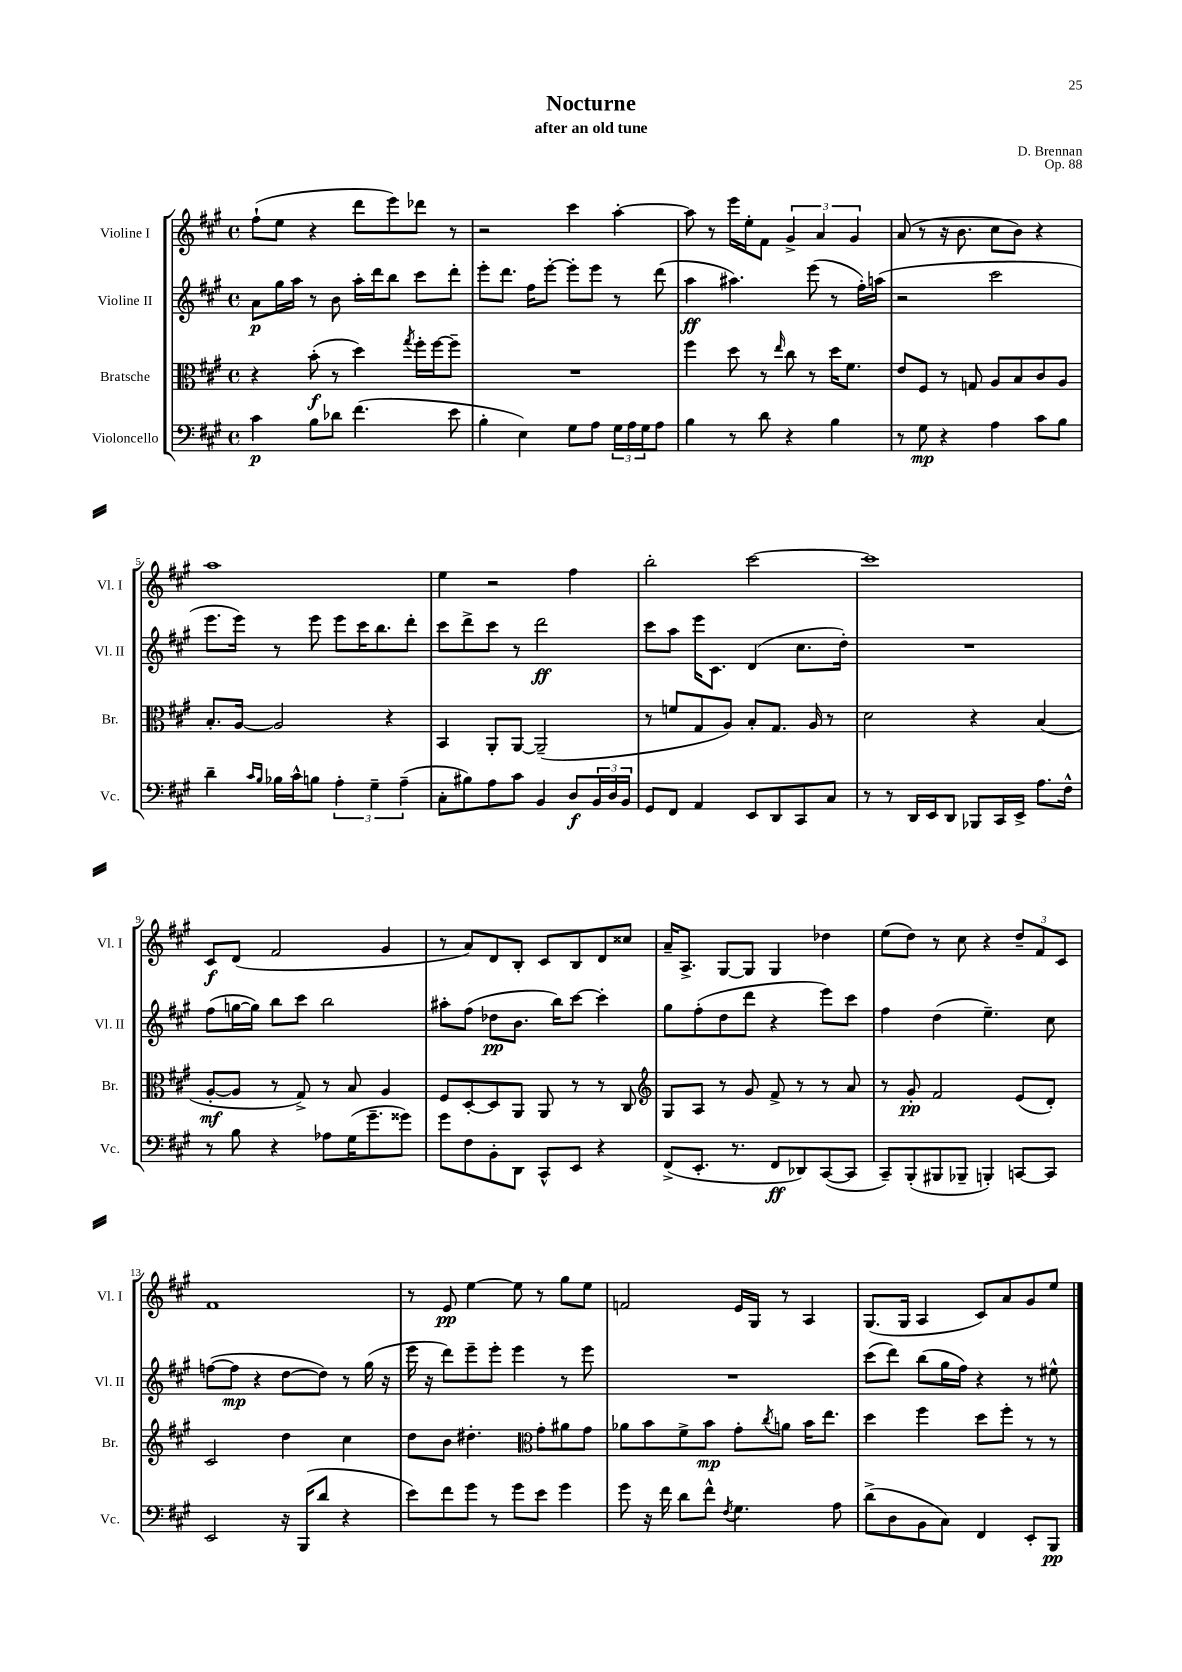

**kern	**kern	**kern	**kern
*staff4	*staff3	*staff2	*staff1
*clefF4	*clefC3	*clefG2	*clefG2
*k[f#c#g#]	*k[f#c#g#]	*k[f#c#g#]	*k[f#c#g#]
*M4/4	*M4/4	*M4/4	*M4/4
*met(c)	*met(c)	*met(c)	*met(c)
4c#\	4r	8a\L	(8ff#`\L
.	.	16gg#\L	8ee\J
.	.	16aa\JJ	.
8B\L	(8b'\	8r	4r
8d-\J	8r	8b\	.
(4.f#\	4dd\)	16aa'\LL	8ddd\L
.	.	16ddd\J	.
.	.	8bb\J	8eee\)
.	8qgg#/	.	.
.	16ff#'\LL	8ccc#\L	8ddd-\J
.	[16ff#\J	.	.
8e\	8ff#~\]J	8ddd'\J	8r
=	=	=	=
4B'\	1r	8eee'\L	2r
.	.	8.ddd\J	.
4E\)	.	.	.
.	.	16ff#\LK	.
.	.	[8eee'\J	.
8G#\L	.	8eee'\]L	4ccc#\
8A\J	.	8eee\J	.
24G#\LL	.	8r	[4aa'\
24A\	.	.	.
24G#\J	.	.	.
8A\J	.	(8ddd\	.
=	=	=	=
4B\	4ff#\	4aa\	8aa\]
.	.	.	8r
8r	8dd\	4.aa#\)	16eee\LL
.	.	.	16ee'\J
8d\	8r	.	8f#\J
.	16qqee/	.	.
4r	8cc#\	.	6g#^/
.	8r	(8eee\	.
.	.	.	6a/
4B\	16dd\LK	8r	.
.	8.f#\J	.	.
.	.	.	6g#/
.	.	16ff#'\LL)	.
.	.	(16aa\JJ	.
=	=	=	=
8r	8e/L	2r	(8a/
8G#\	8F#/J	.	8r
4r	8r	.	16r
.	.	.	8.b\
.	8G/	.	.
4A\	8A/L	2ccc#\	8cc#\L
.	8B/	.	8b\J)
8c#\L	8c#/	.	4r
8B\J	8A/J	.	.
=	=	=	=
4d~\	8.B'/L	8.eee\L	1aa
.	[16A/Jk	16eee\Jk)	.
16qqc#/LL	.	.	.
16qqB/JJ	.	.	.
16B-\LL	2A/]	8r	.
16c#^^\J	.	.	.
8B\J	.	8eee\	.
6A'\	.	8eee\L	.
.	.	16ccc#\K	.
6G#~\	.	.	.
.	.	8.bb\	.
.	4r	.	.
(6A~\	.	.	.
.	.	8ddd'\J	.
=	=	=	=
8C#'\L	4BB/	8ccc#\L	4ee\
8B#\)	.	8ddd^\	.
8A\	8AA'/L	8ccc#\J	2r
8c#\J	[8AA/J	8r	.
4BB/	(2AA~/]	2ddd\	.
8D/L	.	.	4ff#\
24BB/L	.	.	.
24D/	.	.	.
24BB/JJ	.	.	.
=	=	=	=
8GG#/L	8r	8ccc#\L	2bb'\
8FF#/J	8f/L	8aa\J	.
4AA/	8G#/	16eee\LK	.
.	.	8.c#\J	.
.	8A/J)	.	.
8EE/L	8B'/L	(4d/	[2ccc#\
8DD/	8.G#/J	.	.
8CC#/	.	8.cc#\L	.
.	16A/	.	.
8C#/J	8r	.	.
.	.	16dd'\Jk)	.
=	=	=	=
8r	2d\	1r	1ccc#]
8r	.	.	.
16DD/LL	.	.	.
16EE/J	.	.	.
8DD/J	.	.	.
8BBB-/L	4r	.	.
16CC#/L	.	.	.
16EE^/JJ	.	.	.
8.A\L	(4B/	.	.
16F#^^\Jk	.	.	.
=	=	=	=
8r	[8A'/L	(8ff#\L	8c#/L
8B\	8A/]J	[16gg\L	(8d/J
.	.	16gg\]JJ)	.
4r	8r	8bb\L	2f#/
.	8G#^/)	8ccc#\J	.
8A-\L	8r	2bb\	.
(16G#\K	8B/	.	.
8.g#~\	.	.	.
.	4A/	.	4g#/
8g##\J)	.	.	.
=	=	=	=
8g#\L	8F#/L	8aa#'\L	8r
8F#\	[8D'/	(8ff#\J	8a/L)
8BB'\	8D/]	8dd-\L	8d/
8DD\J	8AA/J	8.b\J	8B'/J
8CC#^^/L	8AA/	.	8c#/L
.	.	16bb\LK)	.
8EE/J	8r	[8ccc#\J	8B/
4r	8r	4ccc#'\]	8d/
.	8C#/	.	8cc##/J
=	=	=	=
*	*clefG2	*	*
(8FF#^/L	8G#/L	8gg#\L	16a~/LK
.	.	.	8.A^/J
8.EE'/J	8A/J	(8ff#'\	.
.	8r	8dd\	[8G#/L
8.r	.	.	.
.	8g#/	8ddd\J	8G#/]J
8FF#/L	8f#^/	4r	4G#/
8DD-/)	8r	.	.
([8CC#/	8r	8eee\L)	4dd-\
8CC#/]J	8a/	8ccc#\J	.
=	=	=	=
8CC#~/L)	8r	4ff#\	(8ee\L
(8BBB'/	8g#'/	.	8dd\J)
8BBB#/	2f#/	(4dd\	8r
8BBB-~/J	.	.	8cc#\
4BBB'/)	.	4.ee~\)	4r
[8CC/L	(8e/L	.	12dd~/L
.	.	.	12f#/
8CC/]J	8d'/J)	8cc#\	.
.	.	.	12c#/J
=	=	=	=
2EE/	2c#/	([8ff\L	1f#
.	.	8ff\]J	.
.	.	4r	.
16r	4dd\	[8dd\L	.
(16BBB/LK	.	.	.
8d/J	.	8dd\]J)	.
4r	4cc#\	8r	.
.	.	(16gg#\	.
.	.	16r	.
=	=	=	=
8e\L)	8dd\L	16eee\	8r
.	.	16r	.
8f#\	8b\J	8ddd\L)	8e/
8g#\J	4.dd#'\	8eee~\	[4ee\
8r	.	8eee'\J	.
8g#\L	.	4eee\	8ee\]
*	*clefC3	*	*
8e\J	8g#'\L	.	8r
4g#\	8a#\	8r	8gg#\L
.	8g#\J	8eee\	8ee\J
=	=	=	=
8g#\	8a-\L	1r	2f/
16r	8b\	.	.
16f#\	.	.	.
8d\L	8f#^\	.	.
8f#^^\J	8b\J	.	.
8qF#/	.	.	.
4.G#\	8g#'\L	.	16e/LL
.	.	.	16G#/JJ
.	8qcc#/	.	.
.	8a\J	.	8r
.	16b\LK	.	4A/
.	8.ee\J	.	.
8A\	.	.	.
=	=	=	=
(8d^\L	4dd\	(8ccc#\L	(8.G#/L
8D\	.	8ddd\J)	.
.	.	.	16G#/Jk
8BB\	4ff#\	(8bb\L	4A/
8C#\J)	.	16gg#\L	.
.	.	16ff#\JJ)	.
4FF#/	8dd\L	4r	8c#/L)
.	8ff#'\J	.	8a/
8EE'/L	8r	8r	8g#/
8BBB/J	8r	8ee#^^\	8ee/J
==	==	==	==
*-	*-	*-	*-
